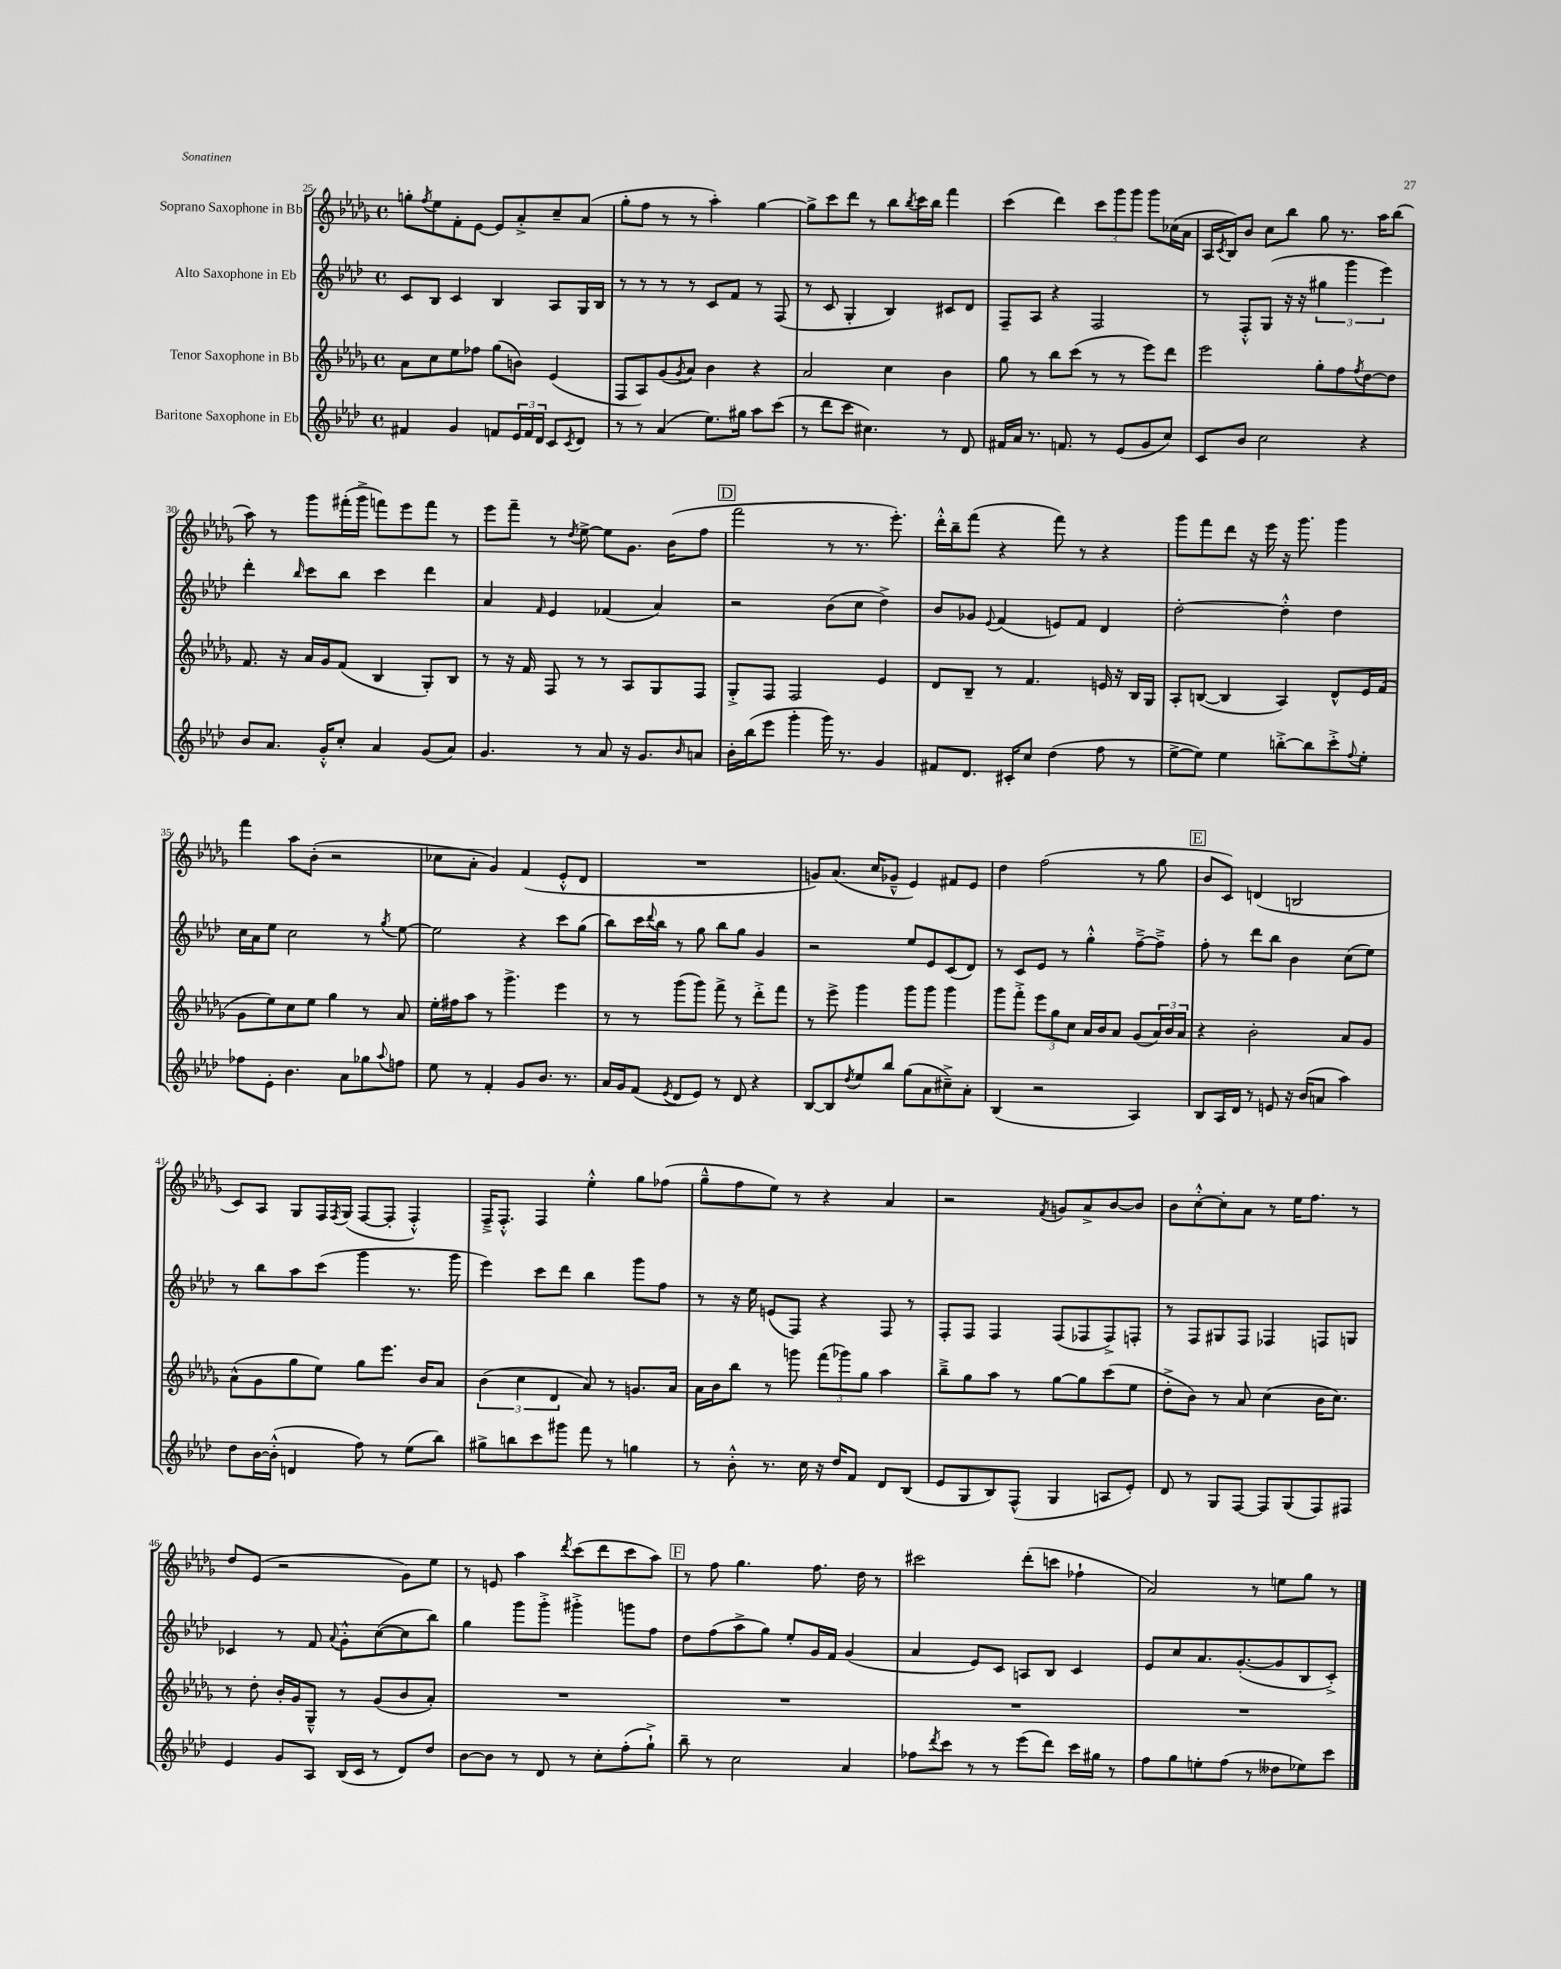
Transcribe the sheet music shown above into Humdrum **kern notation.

**kern	**kern	**kern	**kern
*part4	*part3	*part2	*part1
*staff4	*staff3	*staff2	*staff1
*I"Baritone Saxophone in Eb	*I"Tenor Saxophone in Bb	*I"Alto Saxophone in Eb	*I"Soprano Saxophone in Bb
*clefG2	*clefG2	*clefG2	*clefG2
*k[b-e-a-d-]	*k[b-e-a-d-g-]	*k[b-e-a-d-]	*k[b-e-a-d-g-]
*M4/4	*M4/4	*M4/4	*M4/4
*met(c)	*met(c)	*met(c)	*met(c)
=25	=25	=25	=25
4f#X/	8a-\L	8c/L	8ggn'\L
.	.	.	8qff/
.	8cc\	8B-/J	8ee-\
4g/	8ee-\	4c/	8f'\
.	8ff-X\J	.	[8e-\J
8fn/L	(8gg-\L	4B-/	8e-/L]
24e-/L	8bn\J)	.	8a-'^/
24f/	.	.	.
24d-/JJ	.	.	.
8c/L	(4e-/	8A-/L	8cc~/
8qc/	.	.	.
8d-/J	.	16G/L	(8a-/J
.	.	16B-/JJ	.
=26	=26	=26	=26
8r	8F/L	8r	8gg-'\L
8r	8A-/)	8r	8ff\J
(4a-/	(8g-/	8r	8r
.	8qg-/	.	.
.	8a-/J)	8r	8r
8.ee-\L)	4b-\	8c/L	4aa-'\)
.	.	8f/J	.
16gg#X\Jk	.	.	.
8aa-\L	4r	8r	[4gg-\
(8ccc\J	.	(8F/	.
=27	=27	=27	=27
8r	2a-/	8r	8gg-^\L]
8ddd-\L	.	8c/	8ccc\
8ccc\J	.	4G'/	8ddd-\J
4.cc#X\)	.	.	8r
.	4cc\	4B-/)	8bb-\L
.	.	.	8qbb-/
.	.	.	16ccc\L
.	.	.	16bb-\JJ
8r	4b-\	8c#X/L	4fff\
8d-/	.	8d-/J	.
=28	=28	=28	=28
16f#X/LL	8gg-\	8F~/L	(4ccc\
16a-/JJ	.	.	.
8.r	8r	8A-/J	.
.	8bb-\L	4r	4ddd-\)
8.fn/	.	.	.
.	(8ccc\J	.	.
8r	8r	2F/	12ccc\L
.	.	.	12ggg-\
(8e-/L	8r	.	.
.	.	.	12ggg-\J
8g/	8eee-\L)	.	8ggg-\L
8cc/J)	8ddd-\J	.	(16cc-X\L
.	.	.	16a-\JJ
=29	=29	=29	=29
8c/L	2eee-\	8r	16A-/LL
.	.	.	8qc/
.	.	.	16B-/J)
8b-/J	.	8F'^^/L	8b-/J
2cc\	.	(8G/J	8cc\L
.	.	16r	8bb-\J
.	.	16r	.
.	8gg-'\L	6gg#X\	8gg-\
.	8ff\	.	8.r
.	.	6ggg\	.
.	8qff/	.	.
4r	[8dd-\	.	.
.	.	.	16aa-\KL
.	.	6eee-\)	.
.	8dd-\J]	.	(8bb-\J
!!LO:LB:g=z
=30	=30	=30	=30
8b-/L	8.f/	4ddd-'\	8aa-\)
8.a-/J	.	.	8r
.	16r	.	.
.	.	16qqbb-/	.
.	16a-/LL	8ccc\L	8ggg-\L
16g'^^/KL	16g-/J	.	.
8cc'/J	(8f/J	8bb-\J	(16fff#X'\L
.	.	.	16ggg-^\JJ
4a-/	4B-/	4ccc\	8fffn\L)
.	.	.	8eee-\
(8g/L	8G-'/L)	4ddd-\	8fff\J
8a-/J)	8B-/J	.	8r
=31	=31	=31	=31
4.g/	8r	4a-/	8eee-\L
.	16r	.	8fff~\J
.	16f/	.	.
.	.	16qqf/	.
.	8F/	4e-/	8r
.	.	.	8qdd-/
8r	8r	.	[8ee-^\
8a-/	8r	(4f-X/	8ee-\L]
16r	8A-/L	.	8.g-\J
8.g/L	.	.	.
.	8G-/	4a-/)	.
.	.	.	(16b-\KL
16qqb-/	.	.	.
8an/J	8F/J	.	8ff\J
!!LO:REH:place=s1:t=D
=32	=32	=32	=32
16b-'\LL	8G-'^/L	2r	2fff\
(16bb-\J	.	.	.
8eee-\J	8F/J	.	.
4ggg'\	2F/	.	.
16ggg\)	.	(8b-\L	8r
8.r	.	.	.
.	.	8cc\J	8.r
4g/	4e-/	4dd-^\)	.
.	.	.	8.eee-'\)
=33	=33	=33	=33
8f#X/L	8d-/L	8b-/L	16ddd-'^^\LL
.	.	.	16bb-~\J
8.d-/J	8B-~/J	8g-X/J	(8fff\J
.	.	8qqe-/	.
.	8r	(4f/	4r
16c#X'/KL	.	.	.
8cc/J	4.f/	.	.
(4dd-\	.	8en/L)	8fff\)
.	.	8f/J	8r
8ff\	16en/	4d-/	4r
.	16r	.	.
8r	16B-/LL	.	.
.	16G-/JJ	.	.
=34	=34	=34	=34
[8ee-^\L	8A-'/L	[2dd-'\	8ggg-\L
8ee-\J])	([8Bn/J	.	8fff\
4ee-\	4B/]	.	8ddd-\J
.	.	.	16r
.	.	.	16eee-\
[8bbn'^\L	4A-/)	4dd-'^^\]	16r
.	.	.	8.ggg-\
8bb\]	.	.	.
8ccc'^\	8d-^^/L	4dd-\	4ggg-\
8qqff/	.	.	.
8ee-'\J	16e-/L	.	.
.	(16f/JJ	.	.
!!LO:LB:g=z
=35	=35	=35	=35
8ff-X\L	8g-\L	16cc\LL	4fff\
.	.	16a-\J	.
8e-'\J	8ee-\)	8ee-\J	.
4.b-\	8cc\	2cc\	8aa-\L
.	8ee-\J	.	(8b-'\J
.	4gg-\	.	2r
8a-\L	.	.	.
8gg-X\	8r	8r	.
8qqaa-/	.	8qgg/	.
8ffn\J	8a-/	[8ee-\	.
=36	=36	=36	=36
8ee-\	16ee-'\LL	2ee-\]	8cc-X\L
.	16ff#X\J	.	.
8r	8aa-\J	.	8a-'\J
4f'/	8r	.	4g-/)
.	4.ggg-^\	.	.
8g/L	.	4r	(4f/
8.b-/J	.	.	.
.	4eee-\	8ccc\L	8e-'^^/L
8.r	.	.	.
.	.	(8gg\J	8d-/J
=37	=37	=37	=37
16a-/LL	8r	8bb-\L)	1r
16g/J	.	.	.
(8f/J	8r	16ccc\L	.
.	.	8qqddd-/	.
.	.	16bb-\JJ	.
8qe-/	.	.	.
8d-/L	(8ggg-\L	8r	.
8e-/J)	8ggg-\J)	8gg\	.
8r	8fff^\	8bb-\L	.
8d-/	8r	8gg\J	.
4r	8ddd-'^\L	4g/	.
.	8fff\J	.	.
=38	=38	=38	=38
[8B-/L	8r	2r	8gn/L)
8B-/]	8eee-^\	.	(8.a-/J
8qdd-/	.	.	.
8ee-/	4ggg-\	.	.
.	.	.	16cc/KL
8bb-/J	.	.	8g-X~^^/J
(8gg\L	8ggg-\L	8ee-/L	4e-/)
8a-\	8ggg-\J	8e-/	.
8cc#X~^\)	4ggg-\	(8c/	8f#X/L
8a-'\J	.	8d-/J)	8e-/J
=39	=39	=39	=39
(4B-/	8ggg-\L	8r	4dd-\
.	8fff'^\J	8c/L	.
2r	12eee-\L	8e-/J	(2ff\
.	12gg-\	.	.
.	.	8r	.
.	12cc\J	.	.
.	16a-/LL	4gg'^^\	.
.	16b-/J	.	.
.	8a-/J	.	.
4A-/)	(8g-/L	[8ff~^\L	8r
.	24a-/L)	8ff~^\J]	8gg-\
.	24b-/	.	.
.	24a-/JJ	.	.
!!LO:REH:place=s1:t=E
=40	=40	=40	=40
8B-/L	4r	8ff'\	8b-/L
16A-/L	.	8r	8c/J)
16d-/JJ	.	.	.
8r	2b-'\	8ddd-\L	(4dn/
8en/	.	8bb-\J	.
16r	.	4b-\	2Bn/
(16b-/KL	.	.	.
8an/J	.	.	.
4aa-\)	8a-/L	(8cc\L	.
.	8g-/J	8ee-\J)	.
!!LO:LB:g=z
=41	=41	=41	=41
8dd-\L	(8a-^^\L	8r	8c/L)
[16b-\L	8g-\	8bb-\L	8A-/J
(16b-'^^\JJ]	.	.	.
4dn/	8gg-\	8aa-\	8G-/L
.	8ee-\J)	(8ccc\J	16F/L
.	.	.	8qF/
.	.	.	(16G-/JJ
8ff\)	8gg-\L	4ggg\	[8F/L
8r	8.eee-\J	.	8F'/J]
(8ee-\L	.	8.r	4F'^^/)
.	16b-/KL	.	.
8bb-\J)	8a-/J	.	.
.	.	16ggg\	.
=42	=42	=42	=42
8gg#X^\L	(6b-\	4eee-\)	16F~^/KL
.	.	.	8.F'^^/J
8bbn\	.	.	.
.	6cc\	.	.
8ccc\	.	8ccc\L	4F/
.	6d-/	.	.
8ggg#X\J	.	8ddd-\J	.
8fff\	8a-/)	4bb-\	4ee-'^^\
8r	8r	.	.
4ggn\	8.gn/L	8ggg\L	8gg-\L
.	.	8ff\J	(8ff-X\J
.	16a-/Jk	.	.
=43	=43	=43	=43
8r	16a-\LL	8r	8gg-~^^\L
.	16b-\J	.	.
8b-'^^\	8bb-\J	16r	8ff\
.	.	16ee-\	.
8.r	8r	(8en/L	8ee-\J)
.	8gggn\	8F/J)	8r
16cc\	.	.	.
16r	(12fff\L	4r	4r
16dd-/KL	.	.	.
.	12ggg-X\)	.	.
8f/J	.	.	.
.	12gg-\J	.	.
8d-/L	4aa-\	8F/	4a-/
(8B-/J	.	8r	.
=44	=44	=44	=44
8e-/L	8bb-~^\L	8F'/L	2r
8G/	8gg-\	8F/J	.
8B-/)	8aa-\J	4F/	.
(8F^^/J	8r	.	.
.	.	.	8qf/
4G/	[8gg-\L	(8F/L	8gn/L
.	8gg-\]	8F-X/	8a-^/
8An/L	(8ccc\	8F-^/)	[8b-/
8e-'/J)	8ee-\J	8Fn'/J	8b-/J]
=45	=45	=45	=45
8d-/	8dd-'^\L	8r	8b-\L
8r	8b-\J)	8F/L	[8cc'^^\
8G/L	8r	8G#X/	8cc'\]
[8F/J	8a-/	8F/J	8a-\J
8F/L]	(4cc\	4F-X/	8r
(8G/	.	.	16ee-\KL
.	.	.	8.ff\J
8F/)	16b-\KL	8Fn/L	.
.	8.cc\J)	.	.
8F#X/J	.	8Gn/J	8r
!!LO:LB:g=z
=46	=46	=46	=46
4e-/	8r	4c-X/	8dd-/L
.	8dd-'\	.	(8e-/J
8g/L	16b-'/LL	8r	2r
.	16g-/J	.	.
8A-/J	8G-~^^/J	8f/	.
.	.	8qqa-/	.
(16B-/LL	8r	8g'^^\L	.
16c/JJ	.	.	.
8r	(8g-/L	([8cc\	.
8d-/L)	8b-/	8cc\]	8g-\L)
8dd-/J	8a-'/J)	8bb-\J)	8ee-\J
=47	=47	=47	=47
[8b-\L	1r	4gg\	8r
8b-\J]	.	.	8en/
8r	.	8ggg\L	4aa-\
8d-/	.	8ggg'^\J	.
.	.	.	8qddd-/
8r	.	4ggg#X'^\	(8ccc\L
8cc'\L	.	.	8ddd-\
(8ff'\	.	8gggn\L	8ccc\
8gg`^\J)	.	8ff\J	8aa-\J)
!!LO:REH:place=s1:t=F
=48	=48	=48	=48
8bb-~\	1r	8dd-\L	8r
8r	.	(8ff\	8ff\
2cc\	.	8aa-^\	4.gg-\
.	.	8gg\J)	.
.	.	8ee-'/L	.
.	.	16g/L	8.ff\
.	.	16f/JJ	.
4a-/	.	(4g/	.
.	.	.	16dd-\
.	.	.	8r
=49	=49	=49	=49
8ff-X\L	1r	4a-/	2ccc#X\
8qddd-/	.	.	.
8ccc\J	.	.	.
8r	.	8e-/L)	.
8r	.	8c/J	.
(8eee-\L	.	8An/L	(8ddd-'\L
8ddd-\J)	.	8B-/J	8cccn\J
16ccc\LL	.	4c/	4ff-X`\
16gg#X\JJ	.	.	.
8r	.	.	.
=50	=50	=50	=50
8ff\L	1r	8e-/L	2a-/)
8gg\	.	8cc/	.
8een'\	.	8.a-/	.
(8ff\J	.	.	.
.	.	([8.g'/	.
8r	.	.	8r
8dd--X\L	.	8g/]	8een\L
8ee-X\)	.	8B-/	8gg-\J
8ccc\J	.	8c'^/J)	8r
==	==	==	==
*-	*-	*-	*-
